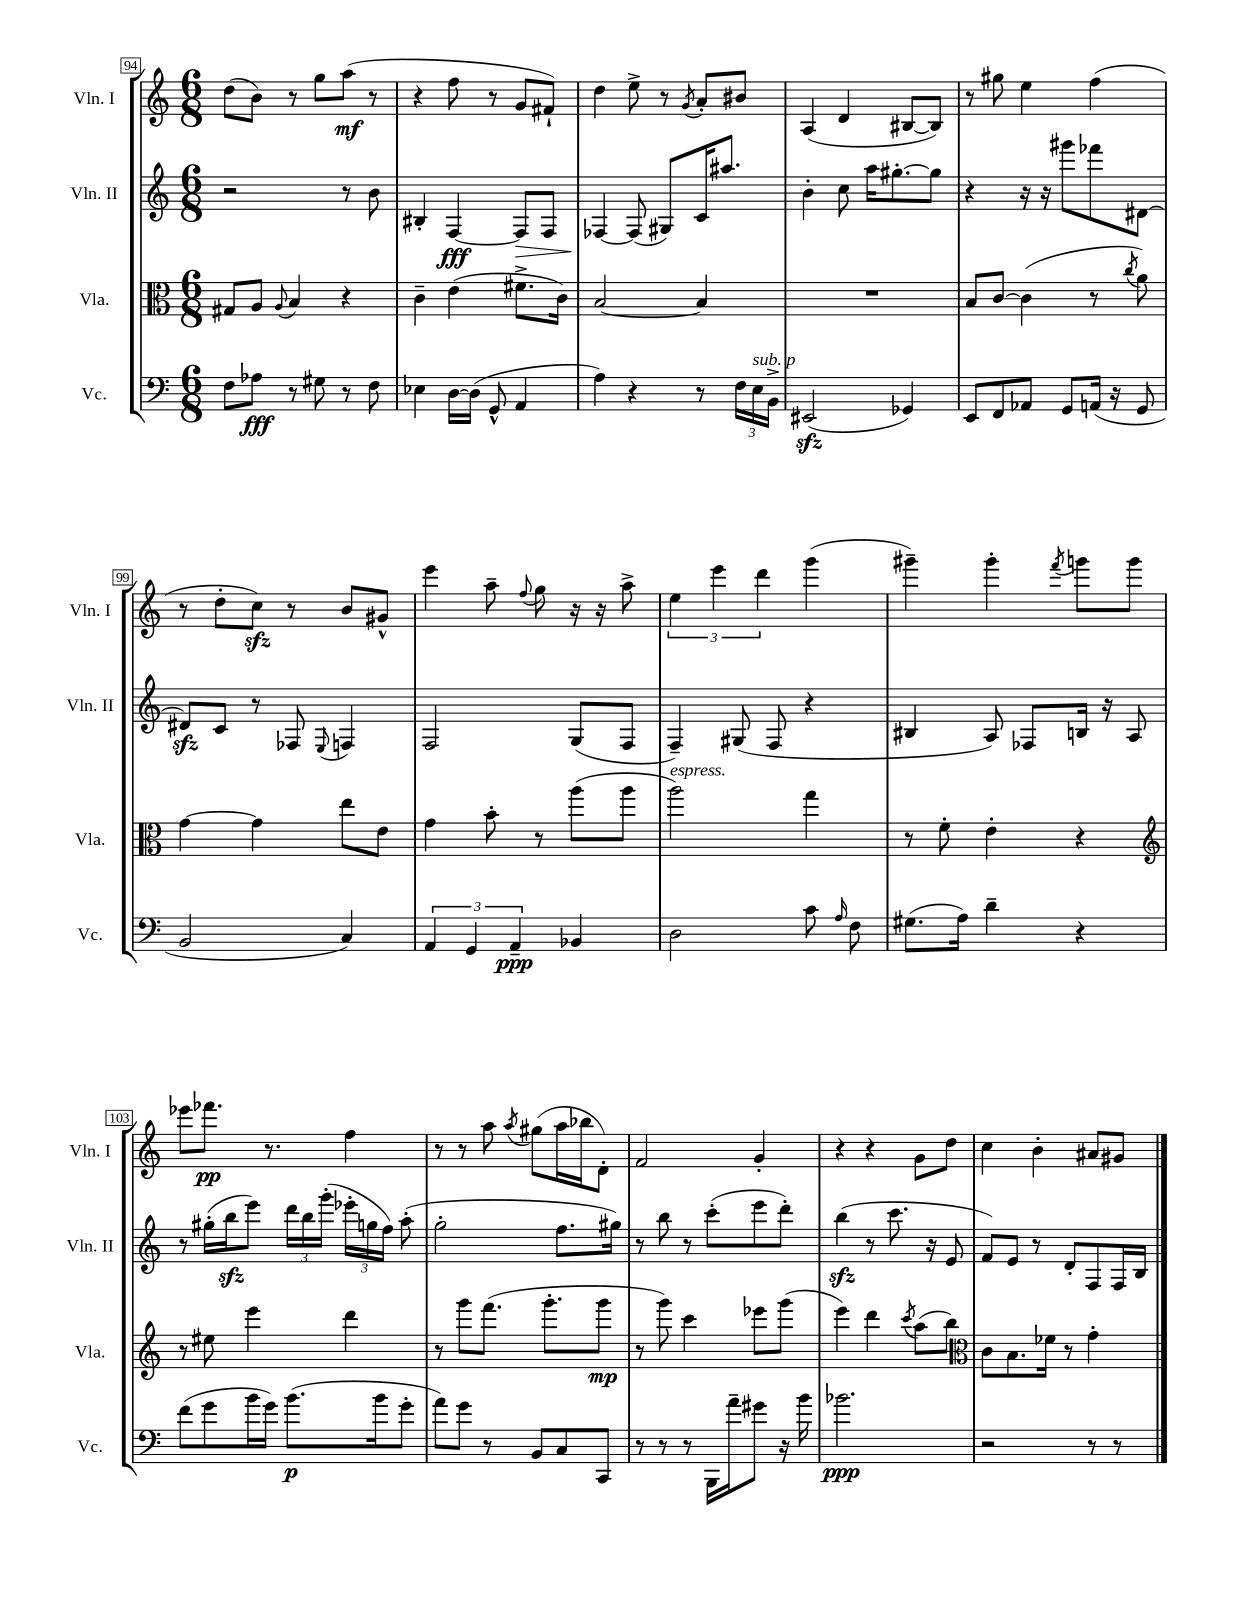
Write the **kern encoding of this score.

**kern	**kern	**kern	**kern
*staff4	*staff3	*staff2	*staff1
*clefF4	*clefC3	*clefG2	*clefG2
*k[]	*k[]	*k[]	*k[]
*M6/8	*M6/8	*M6/8	*M6/8
8F	8G#	2r	(8dd
8A-	8A	.	8b)
.	8qqA	.	.
8r	4B	.	8r
8G#	.	.	8gg
8r	4r	8r	(8aa
8F	.	8b	8r
=	=	=	=
4E-	4c~	4B#'	4r
[16D	(4e	[4F	8ff
(16D]	.	.	.
8GG^^	.	.	8r
4AA	8.f#^	8F]	8g
.	.	8F	8f#`)
.	16c)	.	.
=	=	=	=
4A)	[2B	[4F-	4dd
4r	.	(8F-]	8ee^
.	.	8G#)	8r
.	.	.	8qg
8r	4B]	16c	8a'
.	.	8.aa#	.
24F	.	.	8b#
24E	.	.	.
24BB^	.	.	.
=	=	=	=
(2EE#	2.r	4b'	(4A
.	.	8cc	4d
.	.	16aa	.
.	.	[8.gg#'	.
4GG-)	.	.	[8B#
.	.	8gg#]	8B#])
=	=	=	=
8EE	8B	4r	8r
8FF	[8c	.	8gg#
8AA-	(4c]	16r	4ee
.	.	16r	.
8GG	.	8ggg#	.
(16AA	8r	8fff-	(4ff
16r	.	.	.
.	8qcc	.	.
8GG	8a)	[8d#	.
=	=	=	=
2BB	[4g	8d#]	8r
.	.	8c	8dd'
.	4g]	8r	8cc)
.	.	8F-	8r
.	.	8qqE	.
4C)	8ee	4F	8b
.	8e	.	8g#^^
=	=	=	=
6AA	4g	2F	4eee
6GG	.	.	.
.	8b'	.	8aa~
6AA~	.	.	.
.	.	.	8qqff
.	8r	.	8gg
4BB-	(8aa	(8G	16r
.	.	.	16r
.	8aa	8F	8aa^
=	=	=	=
2D	2aa)	4F~)	6ee
.	.	.	6eee
.	.	(8G#	.
.	.	.	6ddd
.	.	8F	.
8c	4gg	4r	(4ggg
16qqA	.	.	.
8F	.	.	.
=	=	=	=
(8.G#	8r	4B#	4ggg#~)
.	8f'	.	.
16A)	.	.	.
4d~	4e'	8A)	4ggg#'
.	.	8F-	.
.	.	.	8qfff
4r	4r	16B	8ggg
.	.	16r	.
.	.	8A	8ggg
=	=	=	=
*	*clefG2	*	*
(8f	8r	8r	8eee-
8g	8ee#	(16gg#'	8.fff-
.	.	16bb	.
16b	4eee	8eee)	.
16g)	.	.	8.r
(8.b	.	24ddd	.
.	.	24bb	.
.	.	(24ggg'	.
.	4ddd	24eee-'	4ff
.	.	24gg	.
16b	.	.	.
.	.	24ff)	.
8g'	.	(8aa'	.
=	=	=	=
8a)	8r	2gg'	8r
8g	8ggg	.	8r
8r	(8.fff	.	8aa
.	.	.	8qaa
8BB	.	.	(8gg#
.	8.ggg'	.	.
8C	.	8.ff	16aa
.	.	.	16bb-
8CC	8ggg	.	8d')
.	.	16gg#)	.
=	=	=	=
8r	8r	8r	2f
8r	8ggg)	8bb	.
8r	4ccc	8r	.
16BBB	.	(8ccc'	.
16a~	.	.	.
8g#	8eee-	8eee	4g'
16r	(8ggg	8ddd')	.
16b	.	.	.
=	=	=	=
2.b-	4eee)	(4bb	4r
.	4ddd	8r	4r
.	.	8.ccc	.
.	8qccc	.	.
.	(8aa	.	8g
.	.	16r	.
.	8bb)	8e	8dd
=	=	=	=
*	*clefC3	*	*
2r	8c	8f)	4cc
.	8.B	8e	.
.	.	8r	4b'
.	16f-	.	.
.	8r	8d'	.
8r	4g'	8F	8a#
8r	.	16F	8g#
.	.	16B	.
==	==	==	==
*-	*-	*-	*-
